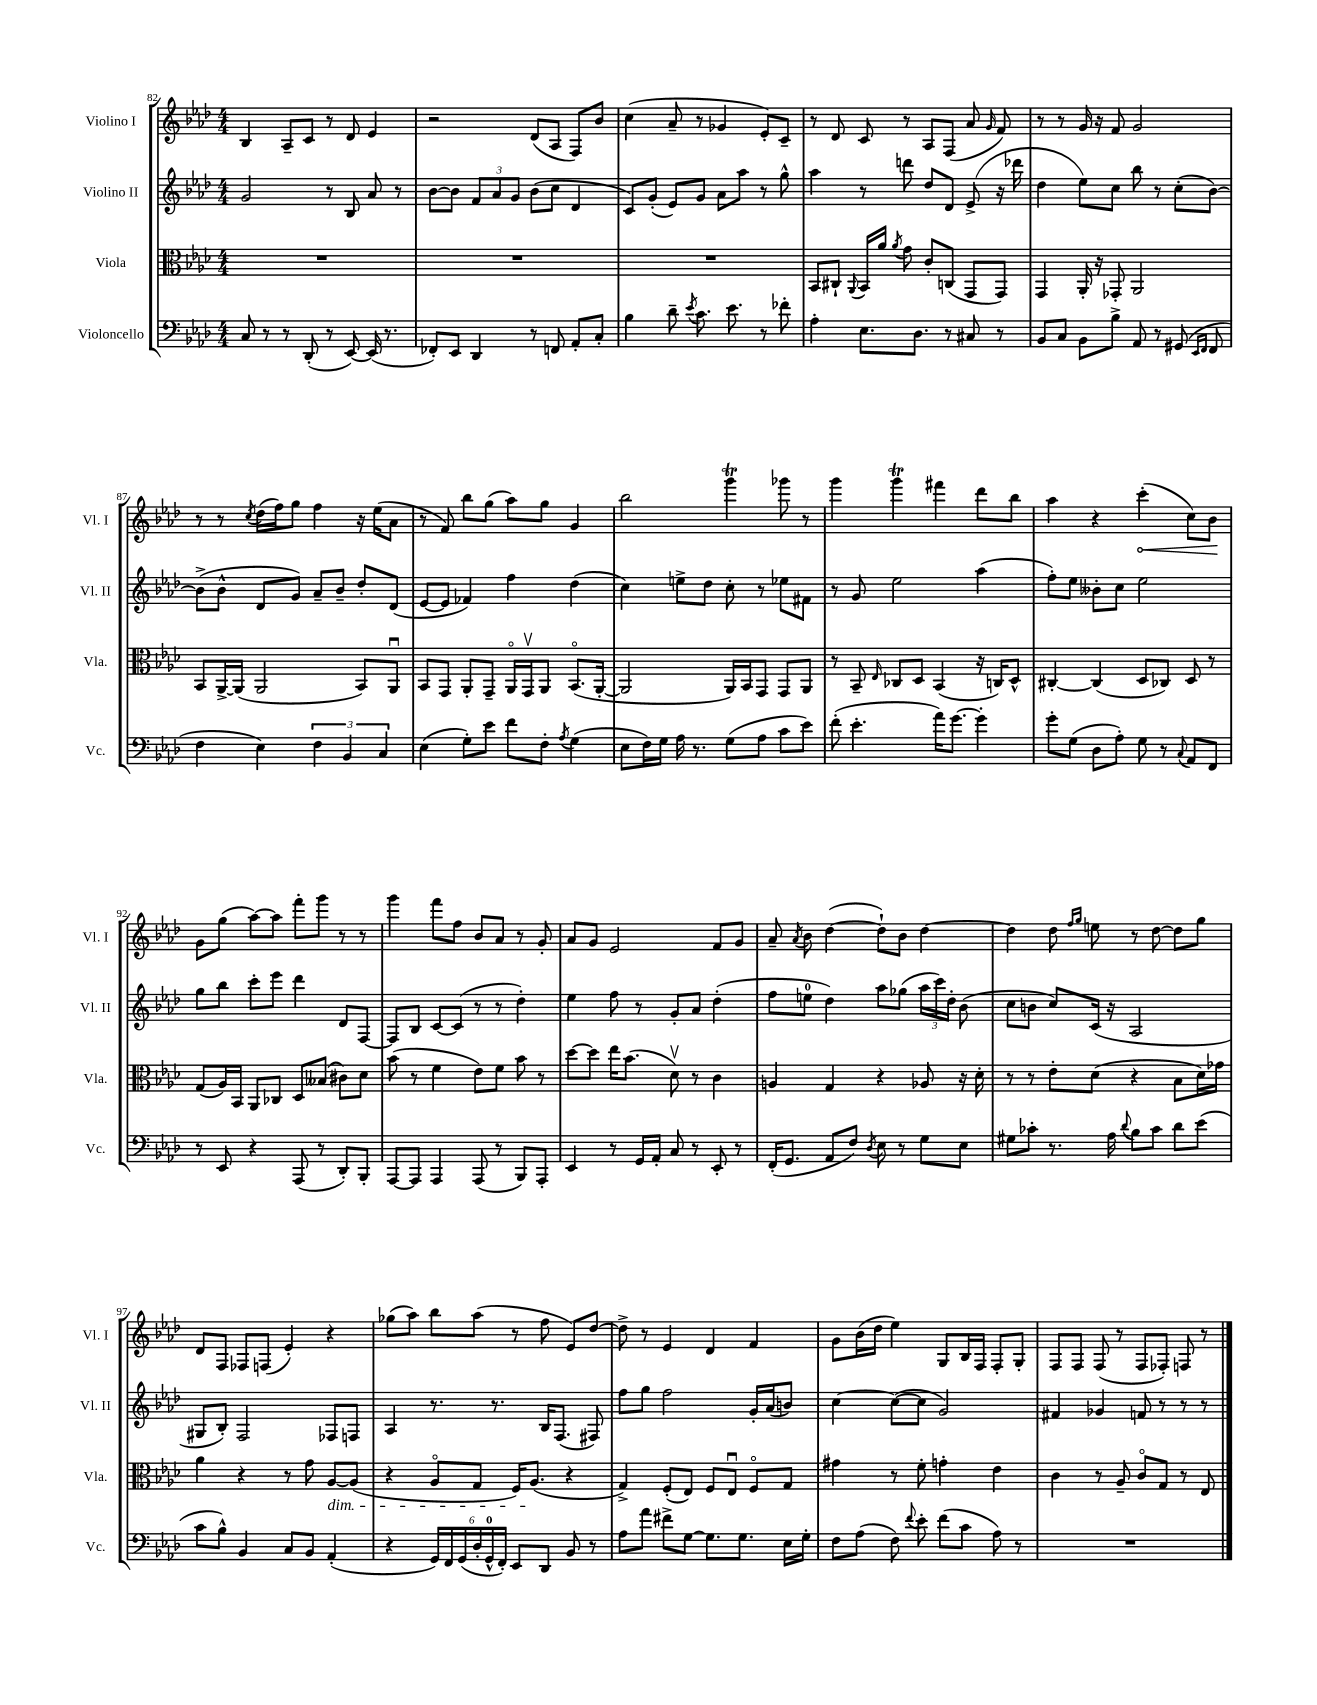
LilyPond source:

<<
\new StaffGroup <<
\new Staff = "s0" \with { instrumentName = "Violino I" shortInstrumentName = "Vl. I" } {
    \clef treble \key aes \major \numericTimeSignature \time 4/4
    \autoBeamOff bes4 aes8[-- c'8] r8 des'8 ees'4 |
    r2 des'8[( aes8] f8[) bes'8] |
    c''4( aes'8-- r8 ges'4 ees'8[-.) c'8]-- |
    r8 des'8 c'8 r8 aes8[ f8]( aes'8 \grace { g'16 } f'8) |
    r8 r8 g'16 r16 f'8 g'2 |
    r8 r8 \acciaccatura { c''8 } des''16[( f''16) g''8] f''4 r16 ees''16[( aes'8] |
    r8 f'8) bes''8[ g''8]( aes''8[) g''8] g'4 |
    bes''2 g'''4\trill ges'''8 r8 |
    g'''4 g'''4\trill fis'''4 des'''8[ bes''8] |
    aes''4 r4 \once \override Hairpin.circled-tip = ##t c'''4-.\<( c''8[) bes'8]\! |
    g'8[ g''8]( aes''8[~) aes''8] f'''8[-. g'''8] r8 r8 |
    g'''4 f'''8[ f''8] bes'8[ aes'8] r8 g'8-. |
    aes'8[ g'8] ees'2 f'8[ g'8] |
    aes'8-- \acciaccatura { aes'8 } bes'8 des''4~( des''8[-!) bes'8] des''4~ |
    des''4 des''8 \grace { f''16[ g''16] } e''8 r8 des''8~ des''8[ g''8] |
    des'8[ f8] fes8[ f8]( ees'4-.) r4 |
    ges''8[( aes''8]) bes''8[ aes''8]( r8 f''8 ees'8[) des''8]~ |
    des''8-> r8 ees'4 des'4 f'4 |
    g'8[ bes'16( des''16] ees''4) g8[ bes16 f16] f8[-. g8]-. |
    f8[ f8] f8( r8 f8[ fes8]-.) f8 r8 \bar "|." |
}
\new Staff = "s1" \with { instrumentName = "Violino II" shortInstrumentName = "Vl. II" } {
    \clef treble \key aes \major \numericTimeSignature \time 4/4
    \autoBeamOff g'2 r8 bes8 aes'8 r8 |
    bes'8[~ bes'8] \tuplet 3/2 { f'8[ aes'8 g'8] } bes'8[( c''8] des'4 |
    c'8[) g'8]-.( ees'8[) g'8] aes'8[ aes''8] r8 g''8-^ |
    aes''4 r8 d'''8 des''8[ des'8] ees'8->( r16 des'''16 |
    des''4 ees''8[) c''8] bes''8 r8 c''8[-.( bes'8]~) |
    bes'8[->( bes'8]-^ des'8[ g'8]) aes'8[-- bes'8]-- des''8[-. des'8]( |
    ees'8[~ ees'8] fes'4) f''4 des''4( |
    c''4) e''8[-> des''8] c''8-. r8 ees''8[ fis'8] |
    r8 g'8 ees''2 aes''4( |
    f''8[-.) ees''8] beses'8[-. c''8] ees''2 |
    g''8[ bes''8] c'''8[-. ees'''8] des'''4 des'8[ f8]~ |
    f8[ bes8] c'8[~ c'8]( r8 r8 des''4-.) |
    ees''4 f''8 r8 g'8[-. aes'8] des''4-.( |
    f''8[ e''8]-0 des''4) aes''8[ ges''8]( \tuplet 3/2 { aes''16[ c'''16) des''16]-. } bes'8( |
    c''8[ b'8] c''8[) c'16]( r16 aes2 |
    gis8[ bes8]-.) f2 fes8[ f8] |
    aes4 r8. r8. bes16[ f8.]( fis8) |
    f''8[ g''8] f''2 g'16[-. aes'16( b'8]) |
    c''4~ c''8[~( c''8] g'2) |
    fis'4 ges'4 f'8 r8 r8 r8 \bar "|." |
}
\new Staff = "s2" \with { instrumentName = "Viola" shortInstrumentName = "Vla." } {
    \clef alto \key aes \major \numericTimeSignature \time 4/4
    \autoBeamOff R1 |
    R1 |
    R1 |
    bes,8[ cis8]-! \appoggiatura { aes,8 } bes,16[ aes'16] \acciaccatura { aes'8 } g'8 c'8[-. c8]( g,8[ g,8]) |
    g,4 aes,16-. r16 ges,8-. aes,2 |
    bes,8[ aes,16~-> aes,16]( aes,2 bes,8[) aes,8]\downbow |
    bes,8[ g,8] aes,8[-. g,8]-- aes,16[\flageolet g,16\upbow aes,8] bes,8.[\flageolet( aes,16]~-. |
    aes,2 aes,16[) bes,16 g,8] g,8[ aes,8] |
    r8 bes,8-- \grace { ees16 } ces8[ des8] bes,4( r16 c16[) des8]-^ |
    cis4~-. cis4( des8[ ces8]) des8 r8 |
    g8[( aes16) bes,16] aes,8[ ces8] des8[ beses8]( cis'8[) des'8] |
    bes'8( r8 f'4 ees'8[) f'8] bes'8 r8 |
    des''8[~ des''8] ees''16[ bes'8.]( des'8\upbow) r8 c'4 |
    a4 g4 r4 aes8 r16 des'16-. |
    r8 r8 ees'8[-. des'8]( r4 bes8[ des'16) ges'16] |
    aes'4 r4 r8 g'8 aes8[~\dim aes8]( |
    r4 aes8[\flageolet g8] f16[) aes8.]\!( r4 |
    g4->) f8[-.( ees8]) f8[ ees8]\downbow f8[\flageolet g8] |
    gis'4 r8 f'8-. g'4-. ees'4 |
    c'4 r8 aes8-- c'8[\flageolet g8] r8 ees8 \bar "|." |
}
\new Staff = "s3" \with { instrumentName = "Violoncello" shortInstrumentName = "Vc." } {
    \clef bass \key aes \major \numericTimeSignature \time 4/4
    \autoBeamOff c8 r8 r8 des,8-.( r8 ees,8~) ees,16( r8. |
    fes,8[-.) ees,8] des,4 r8 f,8 aes,8[-. c8]-. |
    bes4 des'8-- \acciaccatura { ees'8 } c'8. ees'8. r8 fes'8-. |
    aes4-. ees8.[ des8.] r8 cis8 r8 |
    bes,8[ c8] bes,8[ bes8]-> aes,8 r8 gis,8( \grace { ees,16[ f,16] } f,8 |
    f4 ees4) \tuplet 3/2 { f4 bes,4 c4 } |
    ees4( g8[-.) ees'8] f'8[ f8]-. \acciaccatura { aes8 } g4( |
    ees8[ f16) g16] aes16 r8. g8[( aes8] c'8[ ees'8]) |
    f'8-.( ees'4.-. aes'16[) g'8.]~ g'4-. |
    g'8[-. g8]( des8[ aes8]-.) g8 r8 \appoggiatura { c8 } aes,8[ f,8] |
    r8 ees,8 r4 aes,,8( r8 des,8[-.) bes,,8]-. |
    aes,,8[~ aes,,8] aes,,4 aes,,8( r8 bes,,8[) aes,,8]-. |
    ees,4 r8 g,16[ aes,16]-. c8 r8 ees,8-. r8 |
    f,16[-.( g,8.] aes,8[ f8]) \acciaccatura { des8 } ees8 r8 g8[ ees8] |
    gis8[ ces'8]-. r8. aes16 \appoggiatura { des'8 } bes8[ ces'8] des'8[ ees'8]( |
    c'8[ bes8]-^) bes,4 c8[ bes,8] aes,4-.( |
    r4 \tuplet 6/4 { g,16[) f,16 g,16( des16-. g,16-0-^ f,16]-.) } ees,8[ des,8] bes,8 r8 |
    aes8[ aes'8] fis'8[-> g8]~ g8.[ g8.] ees16[ g16]-. |
    f8[ aes8]( f8) \appoggiatura { f'8 } ees'8-. f'8[( c'8] aes8) r8 |
    R1 \bar "|." |
}
>>
>>
\layout { \context { \Score currentBarNumber = #82 } }
